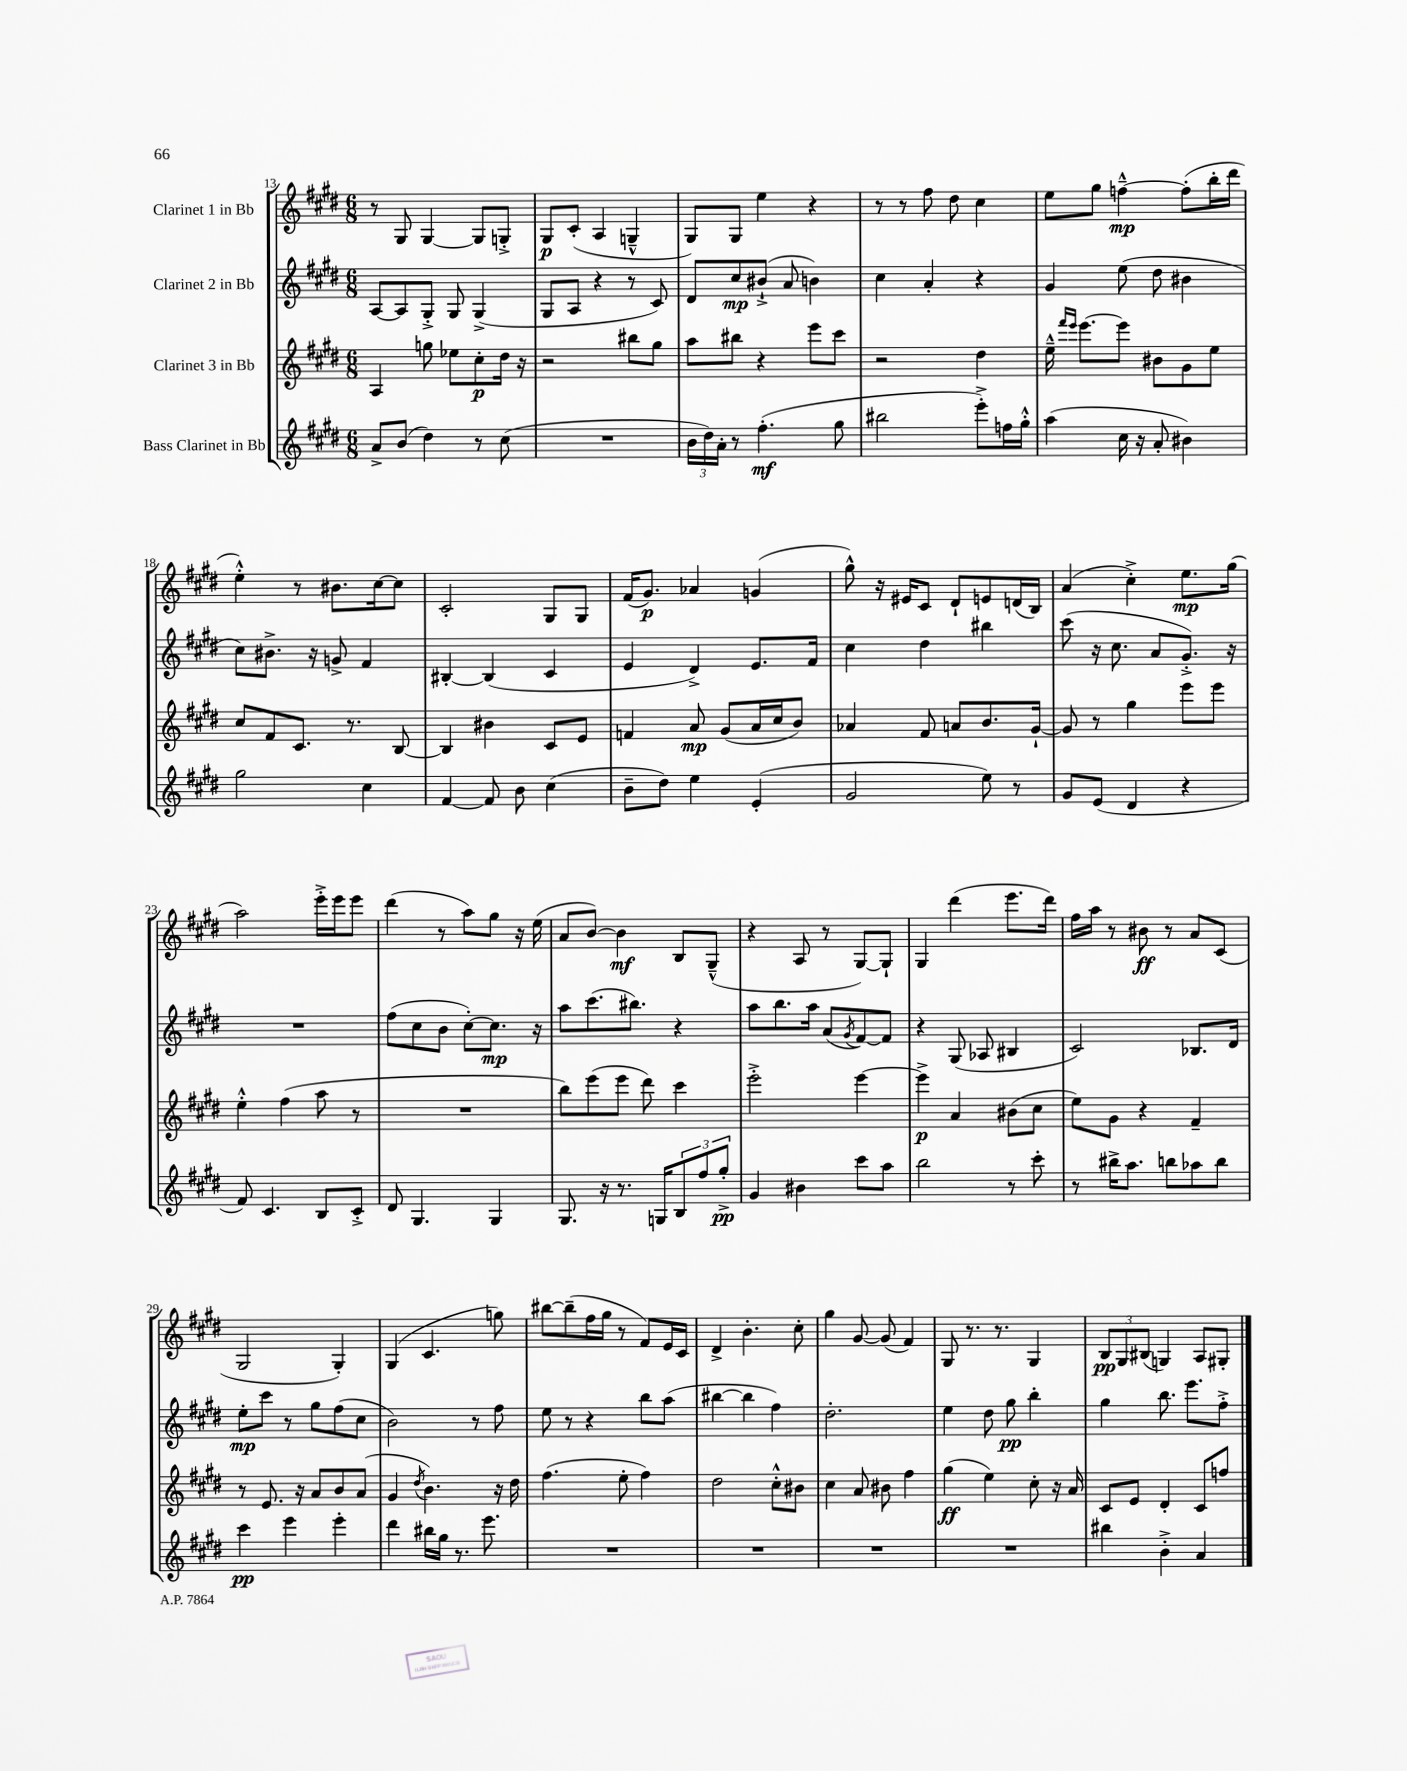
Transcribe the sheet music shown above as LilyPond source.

<<
\new StaffGroup <<
\new Staff = "s0" \with { instrumentName = "Clarinet 1 in Bb" } {
    \clef treble \key e \major \numericTimeSignature \time 6/8
    r8 gis8 gis4~ gis8 g8-.-> |
    gis8\p cis'8-.( a4 g4---^ |
    gis8) gis8 e''4 r4 |
    r8 r8 fis''8 dis''8 cis''4 |
    e''8 gis''8 f''4~---^\mp f''8-.( b''16-. dis'''16 |
    e''4-.-^) r8 bis'8. cis''16~ cis''8 |
    cis'2-. gis8 gis8 |
    fis'16( gis'8.\p) aes'4 g'4( |
    gis''8-^) r16 eis'16 cis'8 dis'8-! e'8 d'16( b16) |
    a'4( cis''4-.->) e''8.\mp gis''16( |
    a''2) e'''16-.-> e'''16 e'''8 |
    dis'''4( r8 a''8) gis''8 r16 e''16( |
    a'8 b'8~) b'4\mf b8 gis8---^( |
    r4 a8 r8 gis8~) gis8-! |
    gis4 dis'''4( e'''8. dis'''16) |
    fis''16 a''16 r8 bis'8\ff r8 a'8 cis'8( |
    gis2 gis4-.) |
    gis4( cis'4. g''8) |
    bis''8~ bis''8--( fis''16 gis''16 r8 fis'8) e'16 cis'16 |
    dis'4-> b'4.-. cis''8-. |
    gis''4 gis'8~ gis'8( fis'4) |
    gis8 r8. r8. gis4 |
    \tuplet 3/2 { b8\pp gis8 bis8( } g4) a8 gis8-. \bar "|." |
}
\new Staff = "s1" \with { instrumentName = "Clarinet 2 in Bb" } {
    \clef treble \key e \major \numericTimeSignature \time 6/8
    a8~ a8 gis8-.-> gis8 gis4->( |
    gis8 a8 r4 r8 cis'8) |
    dis'8 cis''8\mp bis'8-!->( a'8 b'4) |
    cis''4 a'4-. r4 |
    gis'4 e''8( dis''8 bis'4 |
    cis''8) bis'8.-> r16 g'8-> fis'4 |
    bis4~-. bis4( cis'4 |
    e'4 dis'4->) e'8. fis'16 |
    cis''4 dis''4 bis''4 |
    cis'''8( r16 cis''8. a'8 gis'8.-.->) r16 |
    R2. |
    fis''8( cis''8 b'8 cis''8~-.) cis''8.\mp r16 |
    a''8 cis'''8.( bis''8.) r4 |
    a''8 b''8. a''16 a'8( \acciaccatura { gis'8 } fis'8~) fis'8 |
    r4 gis8( aes8 bis4 |
    cis'2) bes8. dis'16 |
    e''8-.\mp cis'''8 r8 gis''8 fis''8( cis''8 |
    b'2) r8 fis''8 |
    e''8 r8 r4 b''8 a''8( |
    bis''4~ bis''4 fis''4) |
    dis''2.-. |
    e''4 dis''8 gis''8\pp b''4-. |
    gis''4 b''8. e'''8. fis''8-.-> \bar "|." |
}
\new Staff = "s2" \with { instrumentName = "Clarinet 3 in Bb" } {
    \clef treble \key e \major \numericTimeSignature \time 6/8
    a4 g''8 ees''8 cis''8-.\p dis''16 r16 |
    r2 bis''8 gis''8 |
    a''8 bis''8 r4 e'''8 cis'''8 |
    r2 dis''4 |
    e''16---^ \grace { fis'''16 e'''16 } e'''8.~ e'''8 bis'8 gis'8 e''8 |
    cis''8 fis'8 cis'8. r8. b8~ |
    b4 bis'4 cis'8 e'8 |
    f'4 a'8\mp gis'8( a'16 cis''16 b'8) |
    aes'4 fis'8 a'8 b'8. gis'16~-! |
    gis'8 r8 gis''4 e'''8 e'''8 |
    e''4-.-^ fis''4( a''8 r8 |
    R2. |
    b''8) e'''8( e'''8 dis'''8) cis'''4 |
    e'''2-.-> e'''4~ |
    e'''4->\p a'4 bis'8( cis''8 |
    e''8) gis'8 r4 fis'4-- |
    r8 e'8. r16 a'8 b'8 a'8( |
    gis'4 \acciaccatura { dis''8 } b'4.) r16 dis''16 |
    fis''4.( e''8-. fis''4) |
    dis''2 cis''8-.-^ bis'8 |
    cis''4 a'8 bis'8 fis''4 |
    gis''4\ff( e''4) cis''8-. r16 a'16 |
    cis'8 e'8 dis'4-. cis'8 f''8 \bar "|." |
}
\new Staff = "s3" \with { instrumentName = "Bass Clarinet in Bb" } {
    \clef treble \key e \major \numericTimeSignature \time 6/8
    a'8-> b'8( dis''4) r8 cis''8( |
    R2. |
    \tuplet 3/2 { b'16 dis''16) a'16-. } r8 fis''4.-.\mf( gis''8 |
    bis''2 e'''8-.->) f''16 gis''16-.-^ |
    a''4( cis''16 r16 a'8-. bis'4) |
    gis''2 cis''4 |
    fis'4~ fis'8 b'8 cis''4( |
    b'8-- dis''8) e''4 e'4-.( |
    gis'2 e''8) r8 |
    gis'8 e'8( dis'4 r4 |
    fis'8) cis'4. b8 cis'8-.-> |
    dis'8 gis4. gis4 |
    gis8. r16 r8. g16 \tuplet 3/2 { b8 fis''8 gis''8-.->\pp } |
    gis'4 bis'4 cis'''8 a''8 |
    b''2 r8 cis'''8-. |
    r8 bis''16-> a''8. b''8 aes''8 b''8 |
    cis'''4\pp e'''4 e'''4-. |
    dis'''4 bis''16 gis''16 r8. e'''8. |
    R2. |
    R2. |
    R2. |
    R2. |
    bis''4 b'4-.-> a'4 \bar "|." |
}
>>
>>
\layout { \context { \Score currentBarNumber = #13 } }
